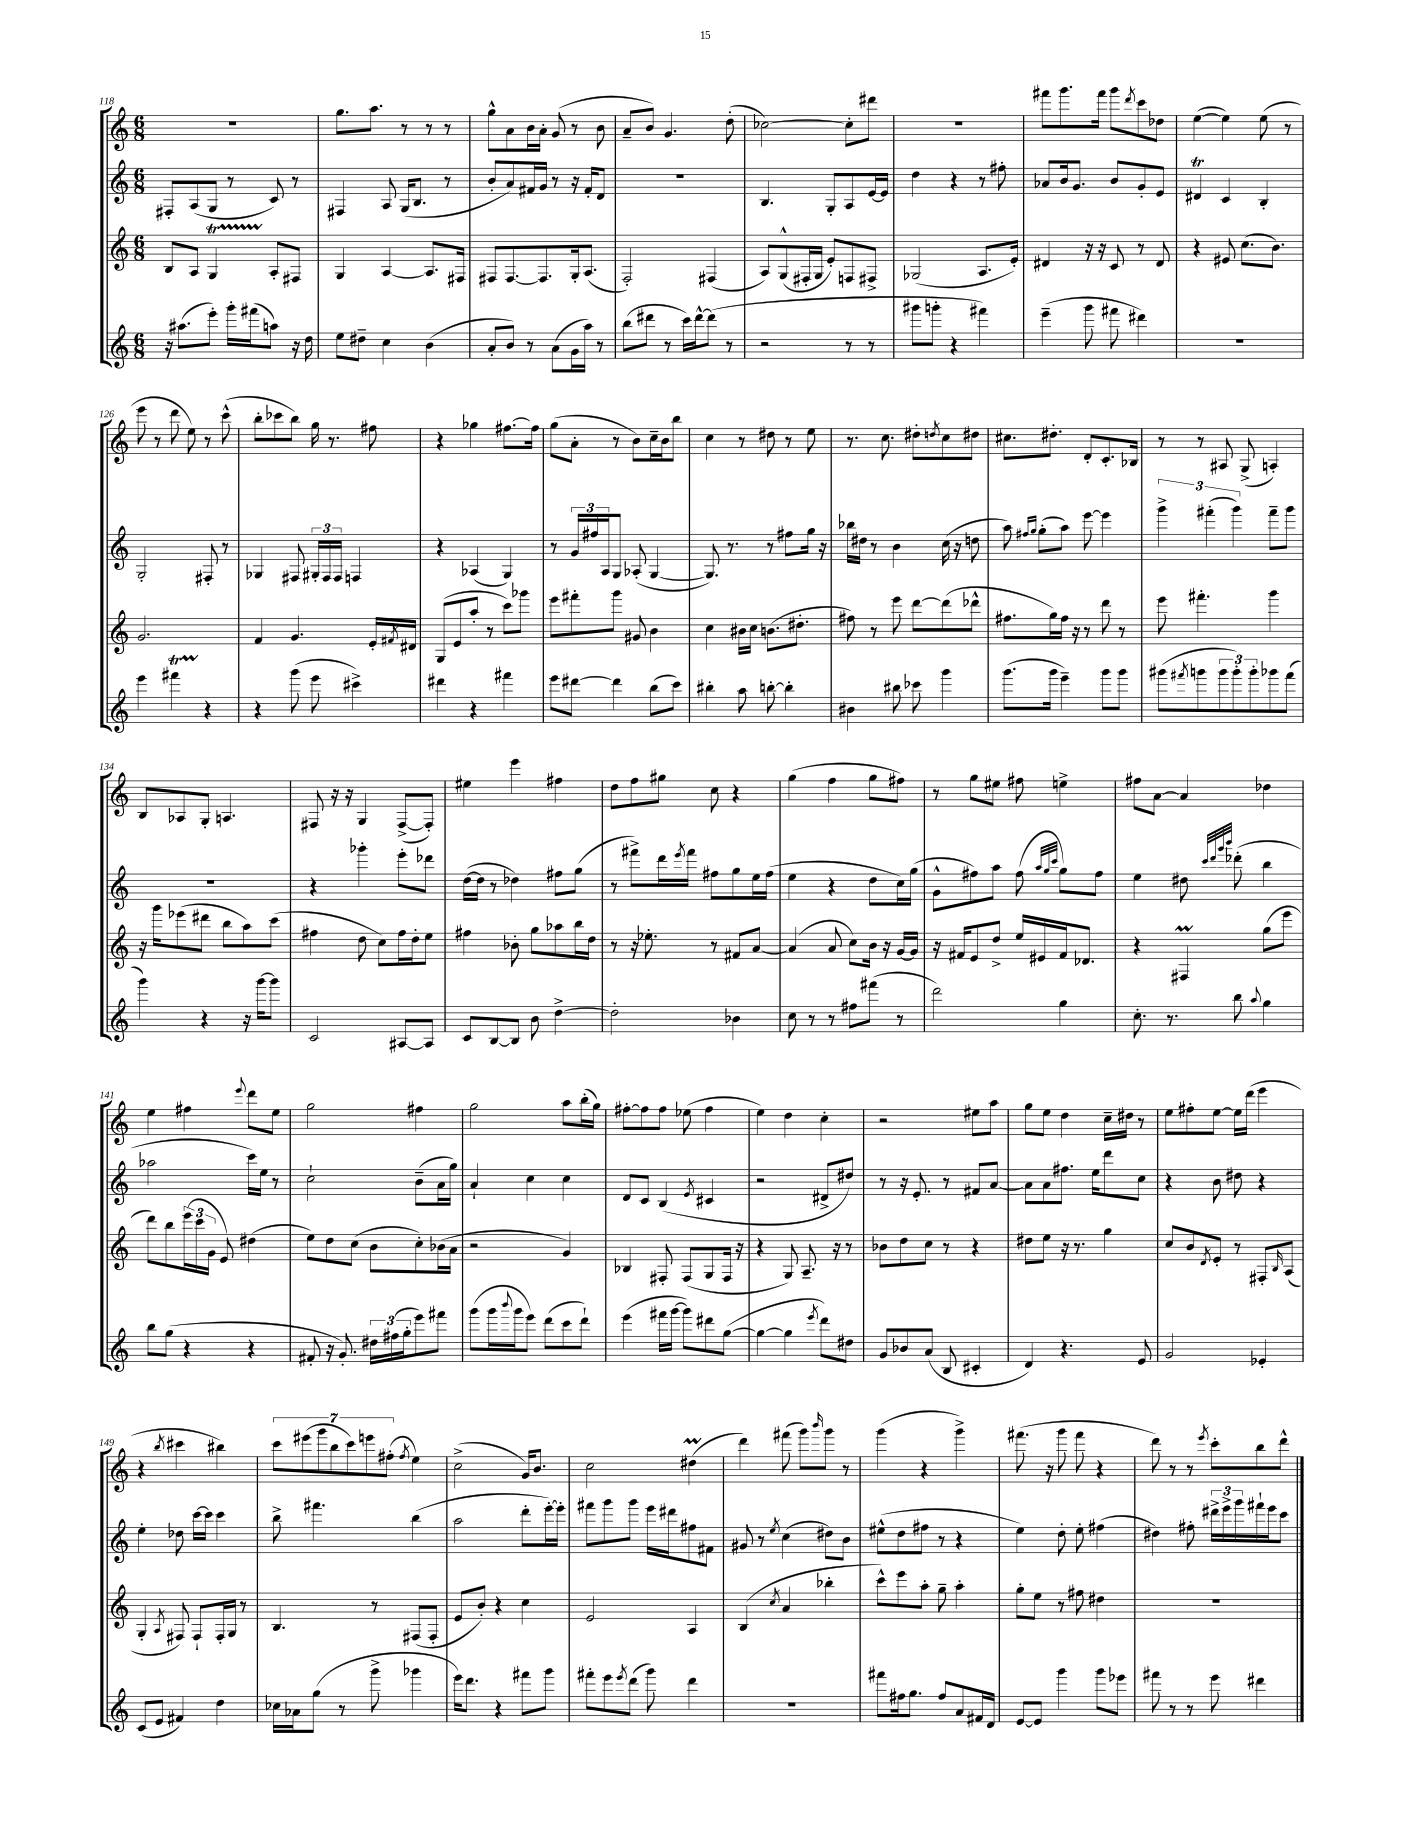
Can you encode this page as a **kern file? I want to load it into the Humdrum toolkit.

**kern	**kern	**kern	**kern
*part4	*part3	*part2	*part1
*staff4	*staff3	*staff2	*staff1
*clefG2	*clefG2	*clefG2	*clefG2
*k[]	*k[]	*k[]	*k[]
*M6/8	*M6/8	*M6/8	*M6/8
=118	=118	=118	=118
16r	8B/L	8F#X'/L	2.r
(8.aa#X\L	.	.	.
.	8A/J	(8A/	.
8eee'\J)	4GT/	8G/J	.
16ggg'\LL	.	8r	.
(16fff#X\J	.	.	.
8aan\J)	8A'/L	8c/)	.
16r	8F#X/J	8r	.
16dd\	.	.	.
=119	=119	=119	=119
8ee\L	4G/	4F#X/	8.gg\L
8dd#X~\J	.	.	.
.	.	.	8.aa\J
4cc\	[4A/	8A/	.
.	.	(16G/KL	8r
.	.	8.B/J	.
(4b\	8.A/L]	.	8r
.	.	8r	8r
.	16F#X/Jk	.	.
=120	=120	=120	=120
8a'/L	8F#X/L	8b'/L	8gg^^\L
8b/J)	[8.F#/	8a/)	8a\
8r	.	16f#X/L	16b\L
.	8.F#/]	16g/JJ	16a'\JJ
(8a\L	.	8r	(8g/
16g\L	16G'/k	16r	8r
16aa\JJ)	(8.A/J	16f#'/KL	.
8r	.	8d/J	8b\
=121	=121	=121	=121
(8bb\L	2F'/)	2.r	8a~/L
8ddd#X\J	.	.	8b/J)
8r	.	.	4.g/
16ccc\LL)	.	.	.
[16ddd#^^\J	.	.	.
(8ddd#\J]	(4F#X/	.	.
8r	.	.	(8dd'\
=122	=122	=122	=122
2r	8A/L)	4.B/	[2cc-X\)
.	(8G^^/	.	.
.	16F#X'/L	.	.
.	16G/JJ	.	.
.	8e'/L)	8G'/L	.
8r	8Fn/	8A/	8cc-'\L]
8r	8F#X^/J	[16e/L	8ddd#X\J
.	.	16e/JJ]	.
=123	=123	=123	=123
8ggg#X\L	(2G-X/	4dd\	2.r
8gggn'\J	.	.	.
4r	.	4r	.
4fff#X\)	8.A/L	8r	.
.	.	8ff#X'\	.
.	16e'/Jk)	.	.
=124	=124	=124	=124
(4eee~\	4d#X/	8a-X/L	8fff#X\L
.	.	16b/k	8.ggg\
.	.	8.g/J	.
8ggg\	16r	.	.
.	16r	.	16fff#\Jk
8fff#X\	8c/	8b/L	8ggg\L
.	.	.	8qddd/
4ddd#X\)	8r	8g'/	8ccc\
.	8d#/	8e/J	8dd-X\J
=125	=125	=125	=125
2.r	4r	4d#Xt/	([4ee\
.	8e#X/	4c/	4ee\])
.	(8.cc\L	.	.
.	.	4B'/	(8ee\
.	8.b\J)	.	.
.	.	.	8r
!!LO:LB:g=z
=126	=126	=126	=126
4eee\	2.g/	2G'/	8eee\
.	.	.	8r
4fff#Xt\	.	.	8ddd\
.	.	.	8ee\)
4r	.	8F#X'/	8r
.	.	8r	(8ccc^^\
=127	=127	=127	=127
4r	4f/	4G-X/	8bb'\L
.	.	.	8ccc-X\
(8ggg\	4.g/	8F#X/	8bb\J)
8eee\	.	24G#X'/LL	16gg\
.	.	24F#/	.
.	.	.	8.r
.	.	24F#/JJ	.
4ccc#X^\)	.	4Fn/	.
.	16e'/LL	.	8ff#X\
.	8qf#X/	.	.
.	16d#X/JJ	.	.
=128	=128	=128	=128
4ddd#X\	(8G/L	4r	4r
.	8e/	.	.
4r	8aa'/J	(4A-X/	4gg-X\
.	8r	.	.
4fff#X\	8ccc\L)	4G/)	[8.ff#X\L
.	8ggg-X\J	.	.
.	.	.	16ff#\Jk]
=129	=129	=129	=129
8eee\L	8eee\L	8r	(8gg\L
[8ddd#X\J	8fff#X'\	24g/LL	8a'\J
.	.	24ff#X/	.
.	.	24A/J	.
4ddd#\]	8ggg\J	8G/J	8r
.	8g#X/	(8A-X'/	8b\L)
(8bb\L	4b\	[4G/	16cc~\L
.	.	.	16b\J
8ccc\J)	.	.	8bb\J
=130	=130	=130	=130
4bb#X'\	4cc\	8.G/])	4cc\
.	.	8.r	.
8aa\	16b#X\LL	.	8r
.	16cc\JJ	.	.
[8bbn'\	(8.bn\L	8r	8dd#X\
4bb'\]	.	8ff#X\L	8r
.	8.dd#X'\J	.	.
.	.	16gg\Jk	8ee\
.	.	16r	.
=131	=131	=131	=131
4b#X\	8ff#X\)	16bb-X\LL	8.r
.	.	16dd#X\JJ	.
.	8r	8r	.
.	.	.	8.cc\
8bb#X\	8eee\	4b\	.
8ccc-X\	[8ddd\L	.	8dd#X'\L
.	.	.	8qddn/
4ggg\	(8ddd\]	(16cc\	8cc\
.	.	16r	.
.	8ddd-X^^\J	8ddn\	8dd#X\J
=132	=132	=132	=132
(8.ggg\L	8.ff#X\L	8aa\)	8.cc#X\L
.	.	16qqff#X/LL	.
.	.	16qqgg/JJ	.
.	.	(8gg'\L	.
16ggg\Jk	16gg\L)	.	8.dd#X'\J
4eee~\)	16ff#\JJ	8aa\J)	.
.	16r	.	.
.	8r	[8eee\	8d'/L
8ggg\L	8ddd\	4eee\]	8.c'/
8ggg\J	8r	.	.
.	.	.	16B-X/Jk
=133	=133	=133	=133
(8ggg#X\L	8eee\	6ggg^\	8r
8qfff#X/	.	.	.
8gggn\	4.fff#X'\	.	8r
.	.	(6fff#X'\	.
12ggg\	.	.	8A#X/
12ggg'\)	.	6ggg\)	.
.	.	.	(8G^/
12ggg'\	.	.	.
8ggg-X\	4ggg\	8fff#~\L	4An'/)
(8fff#\J	.	8ggg\J	.
!!LO:LB:g=z
=134	=134	=134	=134
4ggg\)	16r	2.r	8B/L
.	16ggg\KL	.	.
.	(8eee-X\	.	8A-X/
4r	8ddd#X\J	.	8G'/J
.	8bb\L	.	4.An/
16r	8aa\)	.	.
[16ggg\KL	.	.	.
8ggg\J]	(8ccc\J	.	.
=135	=135	=135	=135
2c/	4ff#X\	4r	8F#X/
.	.	.	16r
.	.	.	16r
.	8dd\	4ggg-X'\	4G/
.	8cc\L)	.	.
[8A#X/L	16ff#\L	8eee'\L	([8F#^/L
.	16dd'\J	.	.
8A#/J]	8ee\J	8ddd-X\J	8F#'/J])
=136	=136	=136	=136
8c/L	4ff#X\	([16dd\LL	4ee#X\
.	.	16dd\JJ]	.
[8B/	.	8r	.
8B/J]	8b-X'\	4dd-X\)	4eee\
8b\	8gg\L	.	.
[4dd^\	8aa-X\	8ff#X\L	4ff#X\
.	16bb\L	(8gg\J	.
.	16dd\JJ	.	.
=137	=137	=137	=137
2dd'\]	8r	8r	8dd\L
.	16r	8fff#X^\L)	8ff\
.	8.ee-X'\	.	.
.	.	16ddd\L	8gg#X\J
.	.	8qeee/	.
.	.	16fff#\JJ	.
.	8r	8ff#X\L	8cc\
4b-X\	8f#X/L	8gg\	4r
.	[8a/J	16ee\L	.
.	.	(16ff#\JJ	.
=138	=138	=138	=138
8cc\	(4a/]	4ee\	(4gg\
8r	.	.	.
8r	8a/	4r	4ff\
8ff#X\L	8cc\L)	.	.
(8fff#X\J	16b\Jk	8dd\L	8gg\L
.	16r	.	.
8r	[16g/LL	16cc\L)	8ff#X\J)
.	16g/JJ]	(16gg\JJ	.
=139	=139	=139	=139
2ddd\)	16r	8g^^\L	8r
.	16f#X/KL	.	.
.	8e/	8ff#X\)	8gg\L
.	8dd^/J	8aa\J	8ee#X\J
.	16ee/LL	(8ff#\	8ff#X\
.	16e#X/	.	.
.	.	32qqaa/LLL	.
.	.	32qqgg/	.
.	.	32qqccc/JJJ	.
4gg\	16f#/J	8gg\L)	4een^\
.	8.d-X/J	.	.
.	.	8ff#\J	.
=140	=140	=140	=140
8.cc'\	4r	4ee\	8ff#X\L
.	.	.	[8a\J
8.r	.	.	.
.	4F#Xm/	8dd#X\	4a/]
.	.	32qqccc/LLL	.
.	.	32qqddd/	.
.	.	32qqggg/	.
.	.	32qqbbb/JJJ	.
8bb\	.	(8ddd-X'\	.
8qqaa/	.	.	.
4gg\	(8gg\L	4bb\	4dd-X\
.	8eee\J	.	.
!!LO:LB:g=z
=141	=141	=141	=141
8bb\L	8ddd\L)	2aa-X\	4ee\
(8gg\J	8bb\	.	.
4r	(24eee\L	.	4ff#X\
.	24ccc\	.	.
.	24g\JJ	.	.
.	8e/)	.	.
.	.	.	8qqeee/
4r	(4dd#X\	16ccc\LL)	8ddd\L
.	.	16ee\JJ	.
.	.	8r	8ee\J
=142	=142	=142	=142
8f#X'/	8ee\L)	2cc`\	2gg\
16r	8dd\	.	.
8.g'/)	.	.	.
.	(8cc\J	.	.
24dd#X\LL	8b\L	.	.
(24ff#X\	.	.	.
24gg'\J	.	.	.
8eee\)	8cc'\)	(8b~\L	4ff#X\
8fff#X\J	(16b-X\L	16a\L	.
.	16a\JJ	16gg\JJ)	.
=143	=143	=143	=143
(8ggg\L	2r	4a`/	2gg\
16ggg\L	.	.	.
8qqbbb/	.	.	.
16ggg\J	.	.	.
8eee\J)	.	4cc\	.
(8ddd\L	.	.	.
8ccc\	4g/)	4cc\	8aa\L
8ddd`\J)	.	.	(16bb'\L
.	.	.	16gg\JJ)
=144	=144	=144	=144
(4eee\	4B-X/	8d/L	[8ff#X'\L
.	.	8c/J	8ff#\]
16fff#X\LL	8F#X'/	(4B/	8ff#\J
[16ggg\JJ	.	.	.
8ggg\L])	(8F#/L	.	(8ee-X\
.	.	8qe/	.
8ddd#X\	8G/	4c#X/	4ff#\
([8gg\J	16F#/Jk	.	.
.	16r	.	.
=145	=145	=145	=145
4gg\_	4r	2r	4ee\)
4gg\]	8G/)	.	4dd\
.	8.A~/	.	.
8qeee/	.	.	.
8ddd\L)	.	8d#X^/L	4cc'\
.	16r	.	.
8dd#X\J	8r	8dd#X/J)	.
=146	=146	=146	=146
8g/L	8b-X\L	8r	2r
8b-X/	8dd\	16r	.
.	.	8.e'/	.
(8a/J	8cc\J	.	.
8B/	8r	8r	.
4c#X'/	4r	8f#X/L	8ee#X\L
.	.	[8a/J	8aa\J
=147	=147	=147	=147
4d/)	8dd#X\L	8a\L]	8gg\L
.	8ee\J	8a\	8ee\J
4.r	16r	8.ff#X\J	4dd\
.	8.r	.	.
.	.	16ee\KL	.
.	4gg\	8ddd\	16cc~\LL
.	.	.	16dd#X\JJ
8e/	.	8cc\J	8r
=148	=148	=148	=148
2g/	8cc/L	4r	8ee\L
.	8b/	.	8ff#X'\
.	8qd/	.	.
.	8e'/J	8b\	[8ee\J
.	8r	8dd#X\	16ee\LL]
.	.	.	(16ddd\JJ
4e-X'/	8F#X'/L	4r	4eee\
.	16qqB/	.	.
.	(8A/J	.	.
!!LO:LB:g=z
=149	=149	=149	=149
(8c/L	4G'/	4ee'\	4r
8e/J	.	.	.
.	8qA/	.	8qbb/
4f#X/)	8F#X/)	8dd-X\	4ccc#X\
.	8F#`/L	[16ccc\LL	.
.	.	16ccc\JJ]	.
4dd\	16F#'/L	4ccc\	4bb#X\)
.	16G/JJ	.	.
.	8r	.	.
=150	=150	=150	=150
16cc-X\LL	4.B/	8bb^\	14ccc\L
16a-X\J	.	.	.
.	.	.	(14eee#X\
(8gg\J	.	4.fff#X\	.
.	.	.	14ggg\
.	.	.	14bb\
8r	.	.	.
.	.	.	14ccc\)
.	.	.	14eeen\
8ggg^\	8r	.	.
.	.	.	(14ff#X'\J
.	.	.	8qff#/
4ggg-X\	(8F#X/L	(4bb\	4ee\)
.	8F#'/J	.	.
=151	=151	=151	=151
16eee\KL)	8e/L	2aa\	(2cc^\
8.ddd\J	.	.	.
.	8b'/J)	.	.
4r	4r	.	.
8fff#X\L	4cc\	8ddd'\L	16g/KL)
.	.	.	8.b/J
8ggg\J	.	[16eee'\L)	.
.	.	16eee'\JJ]	.
=152	=152	=152	=152
8fff#X'\L	2e/	8fff#X\L	2cc\
8eee\	.	8ggg\	.
8qeee/	.	.	.
(8ddd\J	.	8ggg\J	.
8ggg\)	.	16eee\LL	.
.	.	16ddd#X\J	.
4ddd\	4A/	8ff#X\	(4dd#Xm\
.	.	8f#X\J	.
=153	=153	=153	=153
2.r	(4B/	8g#X/	4ddd\)
.	.	8r	.
.	8qcc/	8qee/	.
.	4a/	(4cc\	(8fff#X\
.	.	.	8ggg\L)
.	.	.	16qqbbb/
.	4bb-X'\	8dd#X\L)	8ggg\J
.	.	8b\J	8r
=154	=154	=154	=154
8fff#X\L	8ccc^^\L)	(8ee#X^^\L	(4ggg\
16ff#X\k	8eee\	8dd\	.
8.gg\J	.	.	.
.	8aa'\J	8ff#X\J	4r
8ff#/L	8gg~\	8r	.
8a/	4aa'\	4r	4ggg^\)
16f#X/L	.	.	.
16d/JJ	.	.	.
=155	=155	=155	=155
[8e/L	8gg'\L	4ee\)	(8.fff#X\
8e/J]	8ee\J	.	.
.	.	.	16r
4ggg\	8r	8dd'\	8ggg\
.	8ff#X\	8ee'\	8fff#\
8ggg\L	4dd#X\	(4ff#X\	4r
8eee-X\J	.	.	.
=156	=156	=156	=156
8fff#X\	2.r	4dd#X\)	8ddd\)
8r	.	.	8r
8r	.	8ff#X'\	8r
.	.	.	8qeee/
8eee\	.	24ddd#X^\LL	8ccc'\L
.	.	24eee^\	.
.	.	24ggg\	.
4ddd#X\	.	16fff#X`\	8bb\
.	.	16eee\J	.
.	.	8ccc\J	8ddd^^\J
==	==	==	==
*-	*-	*-	*-
